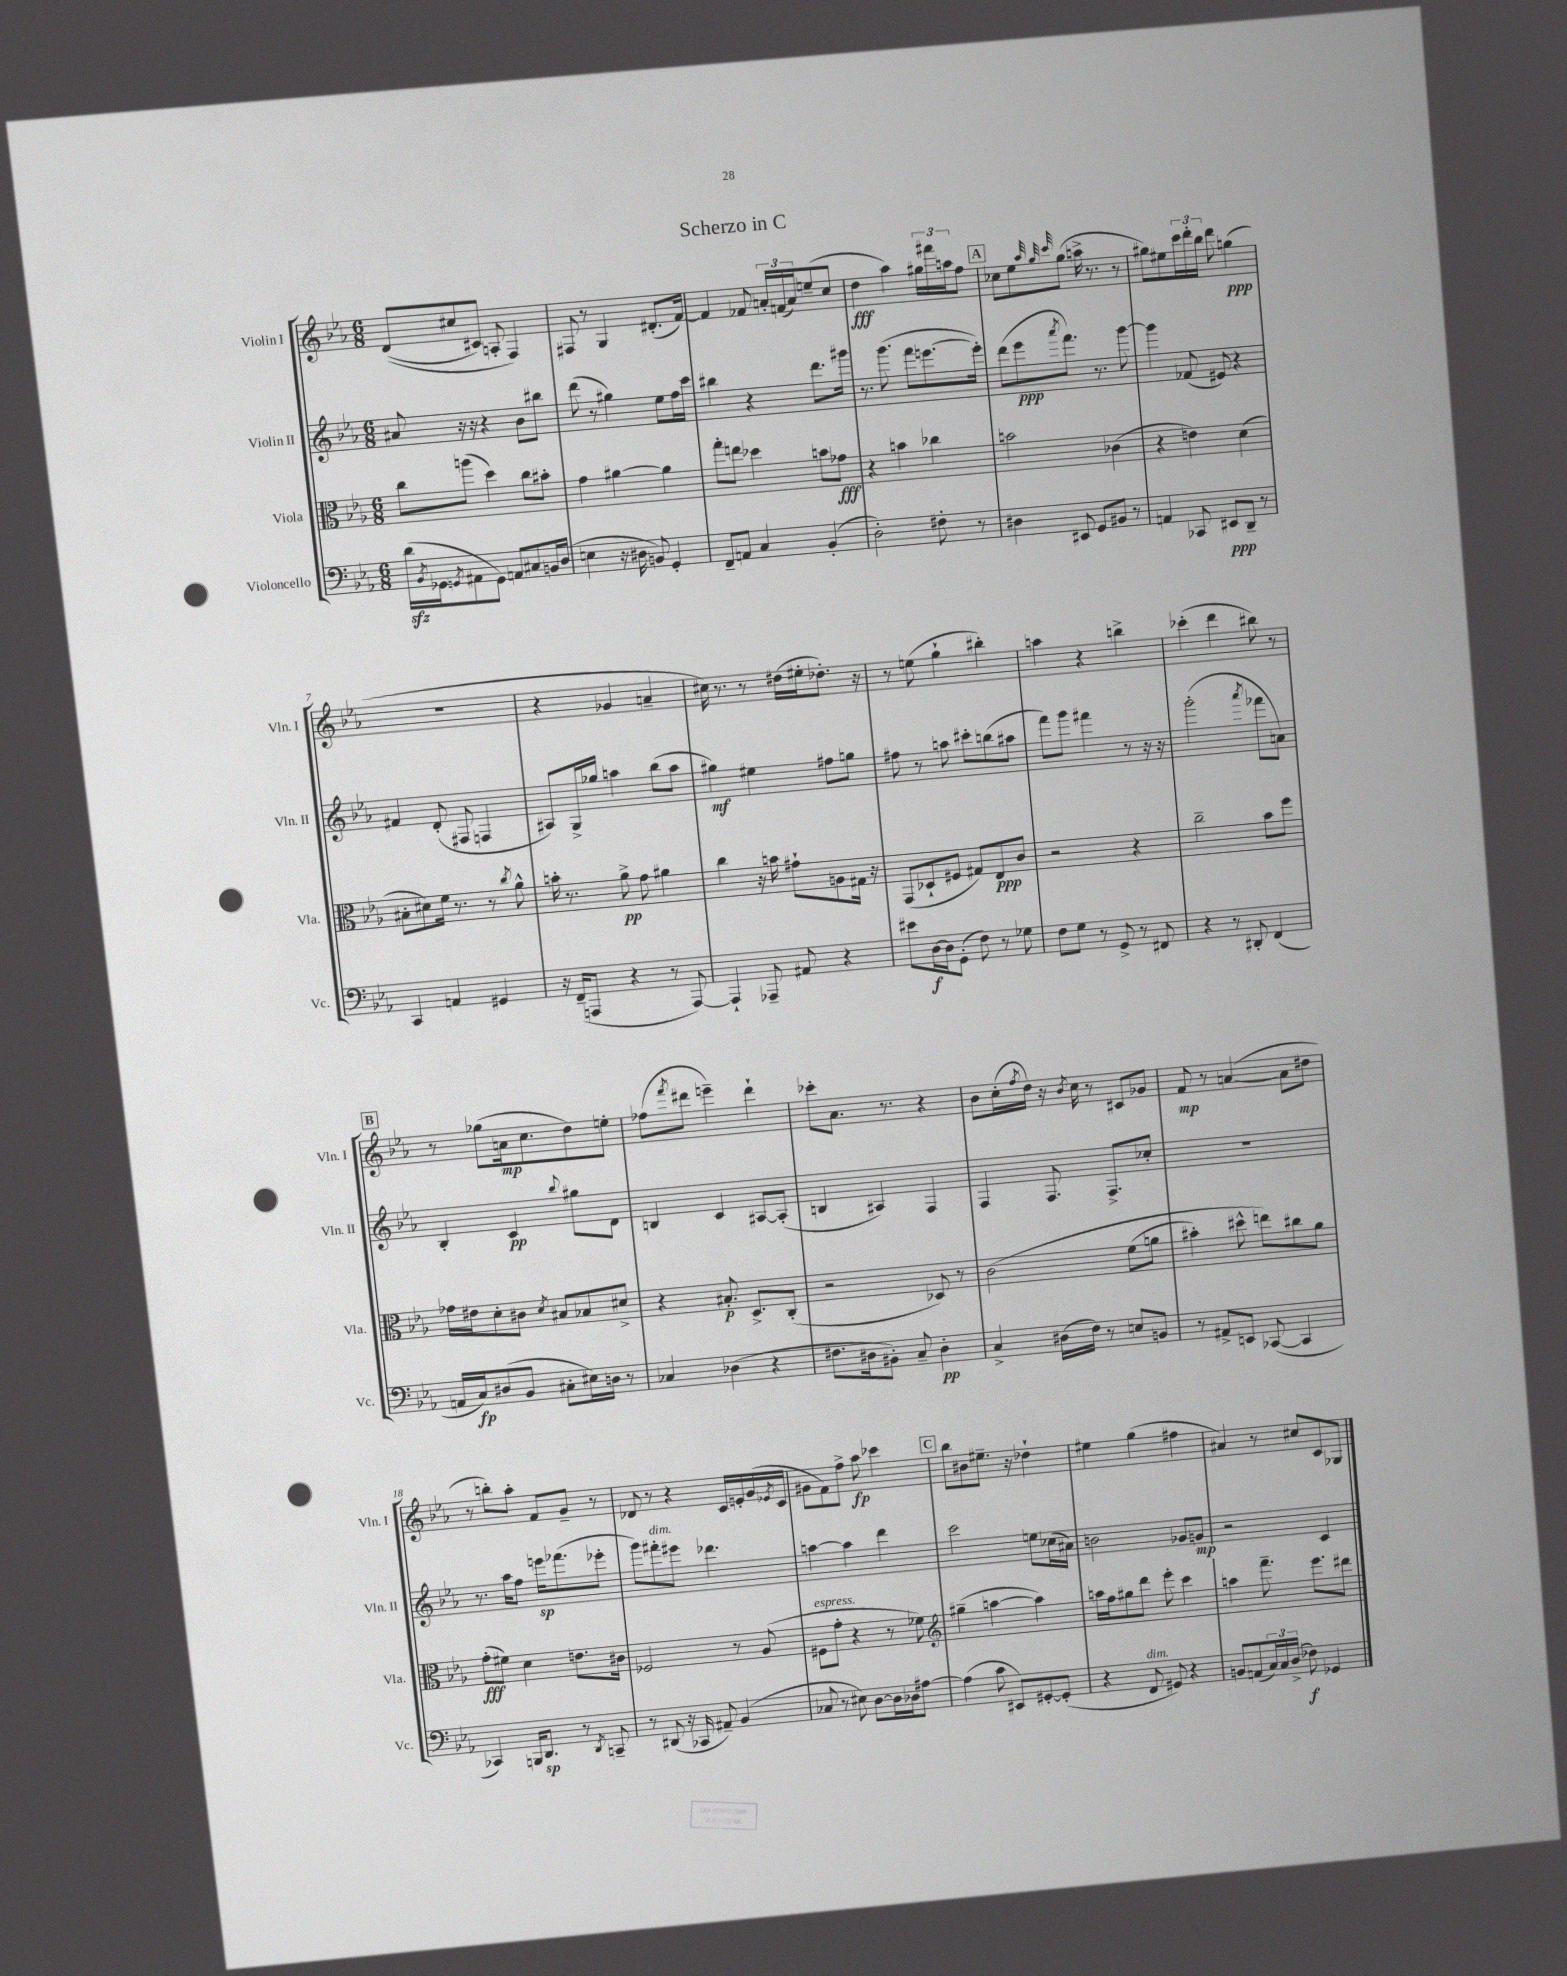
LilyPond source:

\header { title = "Scherzo in C" }
<<
\new StaffGroup <<
\new Staff = "s0" \with { instrumentName = "Violin I" shortInstrumentName = "Vln. I" } {
    \clef treble \key ees \major \numericTimeSignature \time 6/8
    d'8(\( cis''8 cis'8) a8-. f4\) |
    fis8 r8 g4 dis'8.-.( f'16~) |
    f'4 fes'8 \tuplet 3/2 { a'16-. f'16( a'16) } e''8--( c''8 |
    d''4\fff aes''4) \tuplet 3/2 { gis''16 fis'''16 a''16 } f''8 |
    \mark \markup { \box "A" } ces''8 ees''8 \grace { aes''32 g''32 c'''32 } g''8( a''16-> r8. r8 |
    gis''8) eis''8 \tuplet 3/2 { c'''16 d'''16-. bes''16 } d'''8 g''4\ppp( |
    R2. |
    r4 ges'4 a'4-- |
    cis''16) r8. r8 dis''16( eis''16-. des''8.-.) r16 |
    r8 e''8( g''4-! bis''4-.) |
    a''4 r4 b''4-> |
    ces'''4-.( d'''4 bis''8) r8 |
    \mark \markup { \box "B" } r8 ges''8( a'16\mp c''8. d''8) e''8-. |
    fes''8( \acciaccatura { f'''8 } dis'''8 e'''4--) dis'''4-! |
    ces'''8-. aes'8. r8. r4 |
    bes'8 c''16-.( \acciaccatura { f''8 } d''16) r16 \acciaccatura { bes'8 } c''16 r8 cis'8 ges'8 |
    f'8\mp r8 a'4~( a'8 dis''8 |
    r8 b''8-.) aes''8-. f'8 g'8-- r8 |
    des'8 r8 r4 c'16 e'16-. g'16( \acciaccatura { ees'8 } c'16 |
    gis'8 f'8) f''8-> aes''8\fp ces'''4 |
    \mark \markup { \box "C" } bes''8 bis'8 eis''8.-- r16 des''4-! |
    eis''4 g''4( fis''4 |
    ais'4) r8 cis''8 c'8 ges8 \bar "|." |
}
\new Staff = "s1" \with { instrumentName = "Violin II" shortInstrumentName = "Vln. II" } {
    \clef treble \key ees \major \numericTimeSignature \time 6/8
    ais'8 r16 r16 r4 bes'8 bis''8 |
    d'''8( r8 gis''4) ees''8 f''16 c'''16 |
    bis''4 r4 d'''8. gis'''16 |
    r8. g'''8.( f'''8 e'''8.~ e'''16-.) |
    \mark \markup { \box "A" } d'''8( ees'''8\ppp \acciaccatura { aes'''8 } f'''8.) r8. g'''8~ |
    g'''4 fes'8( eis'8) r4 |
    fis'4 d'8-.( fis8 f4 |
    ais8) g16-> ges''16 a''4 bes''8( a''8 |
    gis''4\mf) eis''4 fis''8 g''8 |
    fis''8 r8 a''8 cis'''8-. b''8( ais''8 |
    f'''8) g'''8 fis'''4 r8 r16 r16 |
    g'''2-.( \acciaccatura { aes'''8 } fes'''8 a'8) |
    \mark \markup { \box "B" } bes4-. c'4\pp \appoggiatura { bes''8 } gis''8 d'8 |
    b4 c'4 ais8~ ais8-.( |
    b4 ais4) f4 |
    f4 f8. f8.-> ces''8-. |
    R2. |
    r8. aes''16 f''8 e'''16\sp fes'''8.( ees'''8-. |
    g'''8) fis'''8-.^\markup { \italic "dim." } eis'''8 des'''4. |
    a''4~ a''4 d'''4 |
    \mark \markup { \box "C" } c'''2 e''8 ces''16( ais'16) |
    b'2 ges'8 g'8\mp |
    r2 c'4 \bar "|." |
}
\new Staff = "s2" \with { instrumentName = "Viola" shortInstrumentName = "Vla." } {
    \clef alto \key ees \major \numericTimeSignature \time 6/8
    c''8 a''8( d''4) c''8 bis'8-. |
    g'4 ais'4~ ais'4 |
    g''8-. e''8 des''4 b'8 ges'8\fff |
    r4 b'4 ces''4 |
    \mark \markup { \box "A" } b'2 ces'4( |
    r4 e'4) d'4( |
    bis8-. dis'8) f'16 r8. r8 \acciaccatura { c''8 } aes'8-^ |
    b'16-. r8. aes'8->\pp g'8 ais'4 |
    c''4 r16 b'16 gis'8-! a8 gis16 r16 |
    g,8( des8-! fis8 gis8) ees8\ppp c'8 |
    r2 r4 |
    c''2-- bes'8 f''8 |
    \mark \markup { \box "B" } ges'16 eis'16 d'8-. cis'8 \acciaccatura { d'8 } bis8 bes8 dis'8-> |
    r4 bis8.-.\p d8.-> c8-.( |
    r2 des8) r8 |
    c'2\( f'8( a'8 |
    bis'4-.) dis''8-^ e''8\) cis''8 aes'8 |
    g'8-.\fff( fis'8) d'4 e'8. cis'16 |
    fes2 r8 aes8( |
    fis8^\markup { \italic "espress." } g'8-. r4 r8 fes'8) |
    \mark \markup { \box "C" } \clef treble gis''4--( a''4~ a''4) |
    a''16 f''16 gis''8 d'''8 ees'''8-. c'''4 |
    a''4 f'''8.-- ees'''8. dis'''8 \bar "|." |
}
\new Staff = "s3" \with { instrumentName = "Violoncello" shortInstrumentName = "Vc." } {
    \clef bass \key ees \major \numericTimeSignature \time 6/8
    d'16\sfz( \acciaccatura { bes,8 } ges,16 \acciaccatura { g,8 } ais,8 g,8) a,8 cis8 b,16 d16( |
    e4 r16 dis16 b,8) g,4-. |
    f,8-- a,8 c4 bes,4-.( |
    d2-.) fis8-. r8 |
    \mark \markup { \box "A" } dis4 eis,8 g,8 bis,8 r8 |
    a,4 ces,8 eis,8\ppp d,8-- r8 |
    c,4 a,4 gis,4 |
    r16 f,16--( a,,8 r4 r8 a,,8~) |
    a,,4-! aes,,8-- ais,8 r4 |
    eis'8 d16~\f d16 g,8-.( f8) r8 ges8 |
    f8 g8 r8 g,8-> r8 fis,8 |
    r4 r8 dis,8-. f,4( |
    \mark \markup { \box "B" } a,16 c16\fp) dis8( bes,8 cis8-. eis16) d16 r8 |
    ces4 des4( r4 |
    fis8. dis16 bis,8-.) c8-- dis4-.\pp |
    c4-> dis16( f16) r8 e8 b,8 |
    r8 ais,8-> e,8 ces,8~( ces,4 |
    ces,4) b,,16 d,8.\sp r8 \acciaccatura { d,8 } c,8-- |
    r8 dis,8( r16 ces,16 ais,8--) bes,4( |
    ces8 r8 eis8) d8~ d16 des16 ais8~ |
    \mark \markup { \box "C" } ais4( c'8 eis,8) gis,8~-. gis,8-.( |
    r4 f,8^\markup { \italic "dim." } gis,8) r4 |
    b,8 a,8( \tuplet 3/2 { c16) c16 d16->( } fes8\f) ges,4 \bar "|." |
}
>>
>>
